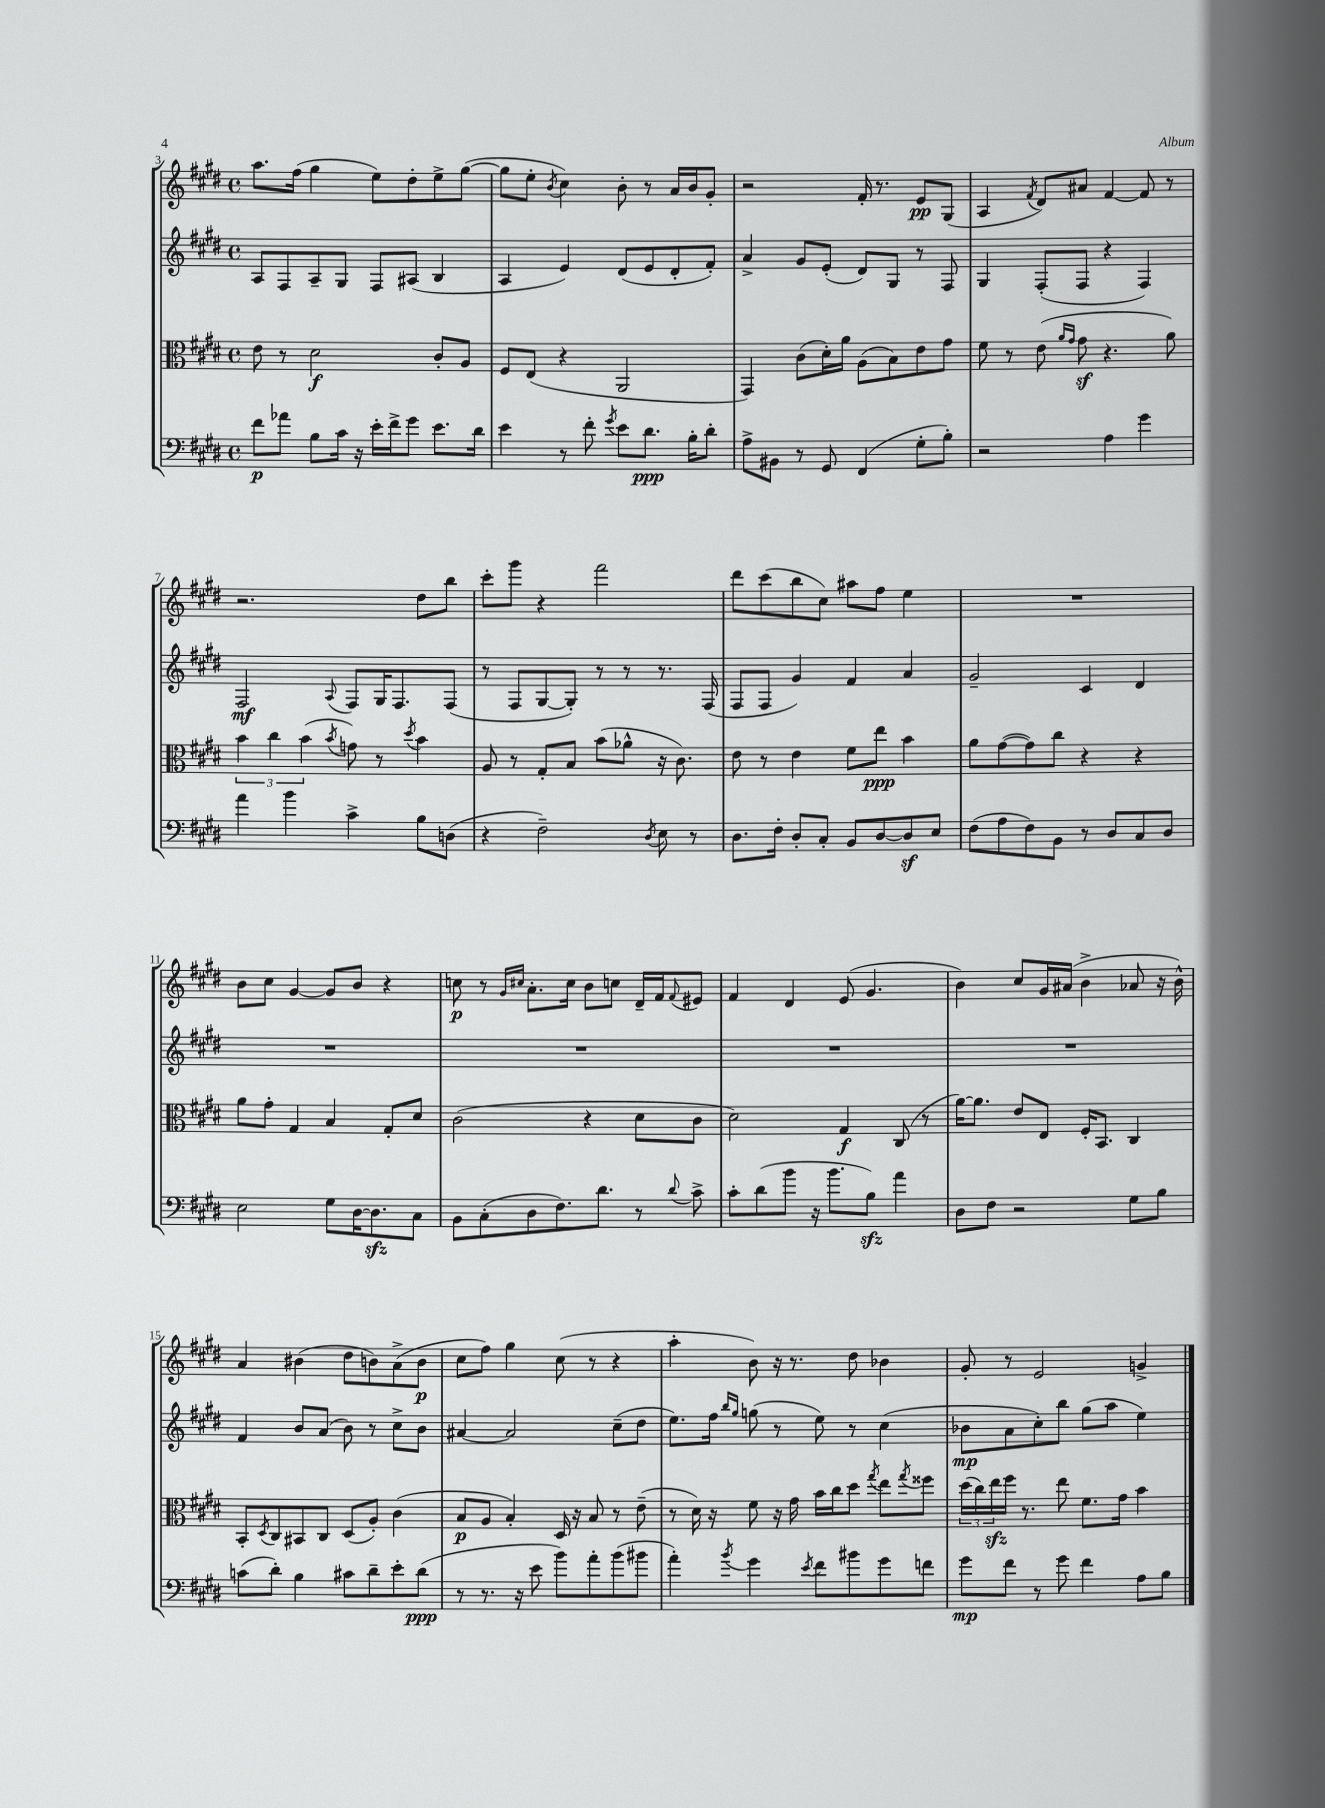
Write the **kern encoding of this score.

**kern	**kern	**kern	**kern
*staff4	*staff3	*staff2	*staff1
*clefF4	*clefC3	*clefG2	*clefG2
*k[f#c#g#d#]	*k[f#c#g#d#]	*k[f#c#g#d#]	*k[f#c#g#d#]
*M4/4	*M4/4	*M4/4	*M4/4
*met(c)	*met(c)	*met(c)	*met(c)
8f#	8e	8A	8.aa
8a-	8r	8F#	.
.	.	.	(16ff#
8B	2d#	8A~	4gg#
16c#	.	8G#	.
16r	.	.	.
16e'	.	8F#	8ee)
16f#^	.	.	.
8g#	.	(8A#	8dd#'
8.e	8c#'	4B	8ee^
.	8A	.	([8gg#
16d#	.	.	.
=	=	=	=
4e	8F#	4A	8gg#]
.	(8E	.	8ee'
.	.	.	8qb
8r	4r	4e)	4cc#)
8f#'	.	.	.
8qg#	.	.	.
8e	2AA	(8d#	8b'
8.d#	.	8e	8r
.	.	8d#'	16a
16B'	.	.	16b
8d#'	.	8f#')	8g#'
=	=	=	=
8A^	4GG#)	4a^	2r
8BB#	.	.	.
8r	(8c#	8g#	.
8GG#	16d#')	(8e'	.
.	16a	.	.
(4FF#	(8A	8d#)	16f#'
.	.	.	8.r
.	8B)	8G#	.
8G#'	8e	8r	8e
8B')	8g#	8F#	(8G#
=	=	=	=
2r	8f#	4G#	4A
.	8r	.	.
.	.	.	8qf#
.	(8e	(8F#'	8d#)
.	16qqa	.	.
.	16qqg#	.	.
.	8g#	8F#	8a#
4A	4.r	4r	[4f#
4g#	.	4F#)	8f#]
.	8a)	.	8r
=	=	=	=
4a	6b	2F#	2.r
.	6cc#	.	.
4b	.	.	.
.	(6b	.	.
.	8qb	8qqA	.
4c#^	8g)	8F#	.
.	8r	16G#	.
.	.	8.F#	.
.	8qdd#	.	.
8B	4b	.	8dd#
(8D	.	(8F#	8bb
=	=	=	=
4r	8A	8r	8ccc#'
.	8r	8F#	8ggg#
2F#~)	8G#'	[8G#	4r
.	8B	8G#'])	.
.	(8b	8r	2fff#
.	8a-^^	8r	.
8qD#	.	.	.
8E	16r	8.r	.
.	8.c#)	.	.
8r	.	.	.
.	.	(16F#	.
=	=	=	=
8.D#	8e	8F#	8ddd#
.	8r	8F#	(8ccc#
16F#'	.	.	.
8D#'	4e	4g#)	8bb
8C#'	.	.	8cc#)
8BB	8f#	4f#	8aa#
[8D#	8ee	.	8ff#
8D#]	4b	4a	4ee
8E	.	.	.
=	=	=	=
(8F#	8a	2g#~	1r
8A	([8g#	.	.
8F#)	8g#])	.	.
8BB	8cc#	.	.
8r	4r	4c#	.
8D#	.	.	.
8C#	4r	4d#	.
8D#	.	.	.
=	=	=	=
2E	8a	1r	8b
.	8g#'	.	8cc#
.	4G#	.	[4g#
8G#	4B	.	8g#]
[16D#	.	.	8b
8.D#]	.	.	.
.	8G#'	.	4r
8C#	8d#	.	.
=	=	=	=
8BB	(2c#	1r	8cc
(8C#'	.	.	8r
.	.	.	16qqg#
.	.	.	16qqcc#
8D#	.	.	8.a'
8.F#)	.	.	.
.	.	.	16cc#
.	4r	.	8b
8.d#	.	.	.
.	.	.	8cc
8r	8d#	.	16d#~
.	.	.	16f#
8qqd#	.	.	8qqf#
8c#^	8c#	.	8e#
=	=	=	=
8c#'	2d#)	1r	4f#
(8d#	.	.	.
8b	.	.	4d#
16r	.	.	.
8.b	.	.	.
.	4G#	.	(8e
8B)	.	.	4.g#
4a	(8C#	.	.
.	8r	.	.
=	=	=	=
8D#	[16a)	1r	4b)
.	8.a]	.	.
8F#	.	.	.
2r	8e	.	8cc#
.	8E	.	16g#
.	.	.	(16a#
.	16F#'	.	4b^
.	8.BB	.	.
8G#	4C#	.	8a-
8B	.	.	16r
.	.	.	16b^^)
=	=	=	=
(8c	8BB'	4f#	4a
.	8qD#	.	.
8d#')	8C#	.	.
4B	8BB#	8b	(4b#
.	8C#	(8a	.
8c#	(8D#	8b)	8dd#
8d#~	8A')	8r	8b)
8e'	(4c#	8cc#^	(8a^
(8d#	.	8b	8b
=	=	=	=
8r	8B	[4a#	8cc#
8.r	8A	.	8ff#)
.	4B')	2a#]	4gg#
16r	.	.	.
8e	.	.	.
8b)	16D#	.	(8cc#
.	16r	.	.
8a'	8B	.	8r
(8b	8r	(8cc#~	4r
8b#	(8e~	8dd#	.
=	=	=	=
4a')	8r	8.ee)	4aa'
.	16d#)	.	.
.	16r	16ff#	.
.	.	16qqbb	.
8qb	.	16qqgg#	.
4g#	8f#	(8gg	8b)
.	16r	8r	16r
.	16g#	.	8.r
8qe	.	.	.
8f#	16b	8ee)	.
.	16cc#	.	.
8b#	8dd#	8r	8dd#
.	8qgg#	.	.
8g#	8ee	(4cc#	4b-
.	8qgg#	.	.
8f	8ff##	.	.
=	=	=	=
8g#	(24dd#	8b-	8g#'
.	24cc#)	.	.
.	24ee	.	.
8f#	16ff#	8a	8r
.	8.r	.	.
8r	.	8cc#')	2e
8g#	8ee	8bb	.
4f#	8.f#	(8gg#	.
.	.	8aa	.
.	16g#	.	.
8A	4b	4ee)	4g^
8B	.	.	.
==	==	==	==
*-	*-	*-	*-
